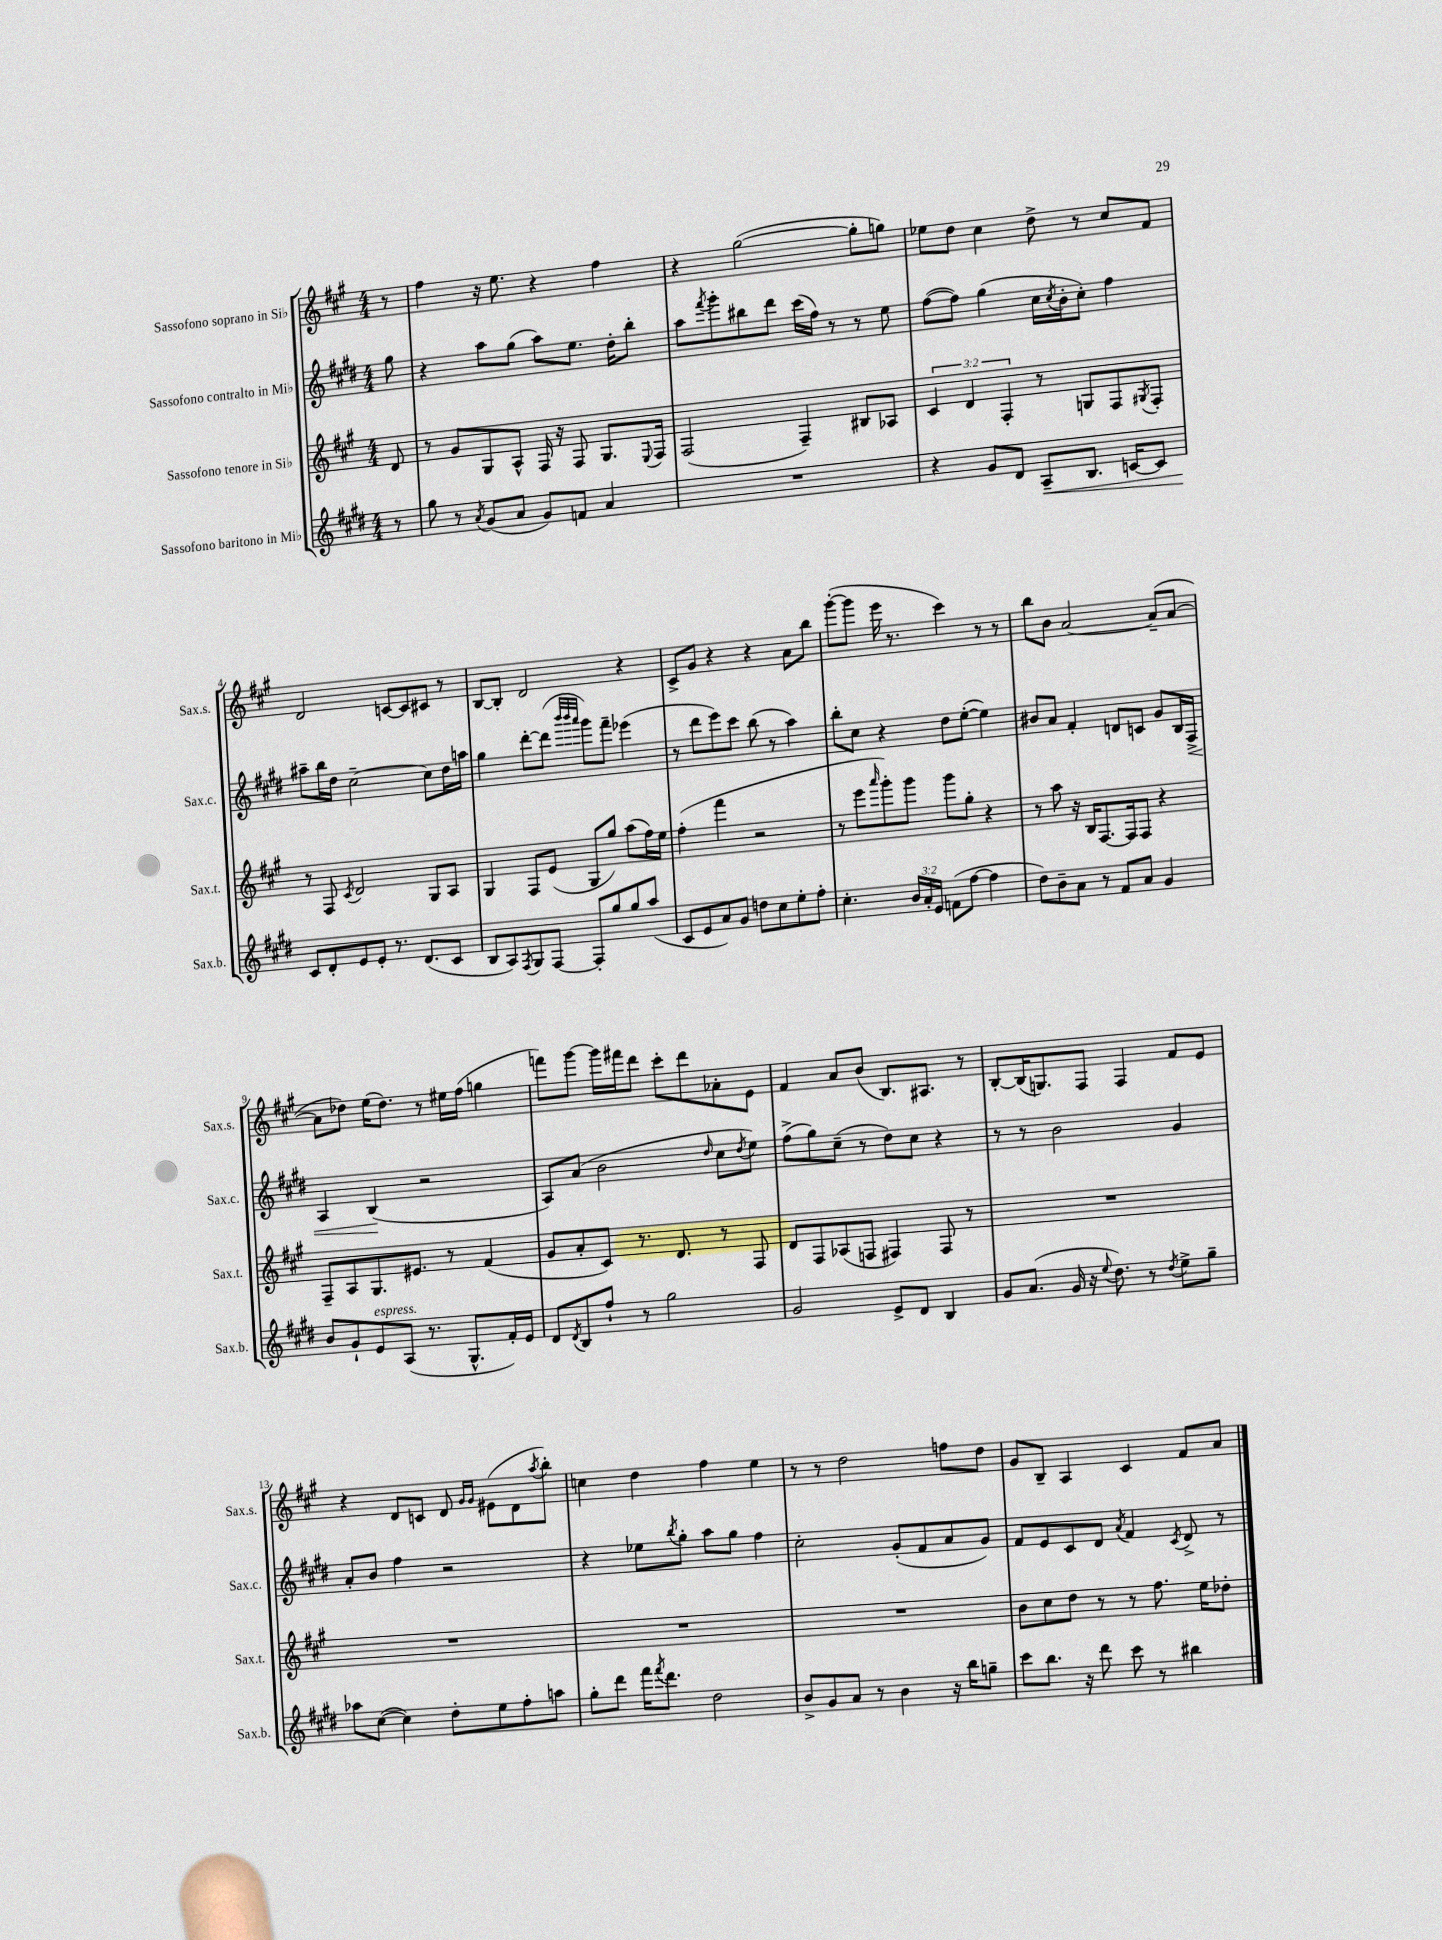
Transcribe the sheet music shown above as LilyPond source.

<<
\new StaffGroup <<
\new Staff = "s0" \with { instrumentName = "Sassofono soprano in Sib" shortInstrumentName = "Sax.s." } {
    \clef treble \key a \major \numericTimeSignature \time 4/4 \partial 8
    r8 |
    fis''4 r16 e''8. r4 fis''4 |
    r4 gis''2~( gis''8-. g''8) |
    ees''8 d''8 cis''4 d''8-> r8 cis''8 fis'8 |
    d'2 c'8~ c'8 cis'8 r8 |
    b8~ b8-. d'2 r4 |
    cis'8-> gis'8 r4 r4 a'8 b''8 |
    gis'''8~-.( gis'''8 e'''16 r8. cis'''4) r8 r8 |
    b''8 b'8 a'2~ a'8--( a'8~ |
    a'8 des''8) e''16( des''8.) r8 eis''16 fis''16( g''4 |
    f'''8) gis'''8~ gis'''16 fis'''16 d'''8 cis'''8-. d'''8 aes'8-. e'8 |
    fis'4 a'8 b'8( b8.) ais8. r8 |
    b8~-. b16( g8.) fis8 fis4 fis'8 e'8 |
    r4 d'8 c'8 d'8 \grace { gis'16 gis'16 } eis'8( d'8 \acciaccatura { a''8 } b''8-.) |
    c''4 d''4 fis''4 e''4 |
    r8 r8 d''2 f''8 d''8 |
    gis'8 b8-- a4 cis'4 fis'8 a'8 \bar "|." |
}
\new Staff = "s1" \with { instrumentName = "Sassofono contralto in Mib" shortInstrumentName = "Sax.c." } {
    \clef treble \key e \major \numericTimeSignature \time 4/4 \partial 8
    gis''8 |
    r4 a''8 gis''8( a''8) e''8. dis''16-. b''8-. |
    a''8 \acciaccatura { fis'''8 } gis'''8-. bis''8 dis'''8 cis'''16( fis''16) r8 r8 e''8 |
    fis''8~( fis''8) gis''4( cis''16 \acciaccatura { cis''8 } b'16-. cis''8-.) fis''4 |
    ais''8-- b''16 dis''16 cis''2~-- cis''8 dis''16 a''16 |
    gis''4 dis'''8~-. dis'''8( \grace { b'''32 b'''32 a'''32 } gis'''8) fis'''8-- ees'''4( |
    r8 dis'''8 e'''8) cis'''8 b''8( r8 a''4) |
    b''8-. cis''8 r4 dis''8 e''8~-.( e''4) |
    bis'8 a'8 fis'4-. d'8 c'8 gis'8 b16 fis16->\< |
    a4 b4\!( r2 |
    a8) a'8( b'2 \grace { dis''16 } cis''8 \acciaccatura { dis''8 } e''8) |
    fis''8->( gis''8) cis''8--( r8 dis''8) cis''8 r4 |
    r8 r8 b'2 gis'4 |
    a'8-. b'8 fis''4 r2 |
    r4 ees''8 \acciaccatura { b''8 } gis''8-. a''8 gis''8 fis''4 |
    cis''2-. gis'8-.( fis'8 a'8 gis'8) |
    fis'8 e'8 cis'8 dis'8 \acciaccatura { a'8 } fis'4 \acciaccatura { cis'8 } dis'8-> r8 \bar "|." |
}
\new Staff = "s2" \with { instrumentName = "Sassofono tenore in Sib" shortInstrumentName = "Sax.t." } {
    \clef treble \key a \major \numericTimeSignature \time 4/4 \override Staff.TupletNumber.text = #tuplet-number::calc-fraction-text \partial 8
    d'8 |
    r8 gis'8 gis8 a8-^ fis16 r16 fis8 gis8. \appoggiatura { e8 } fis16 |
    fis2( fis4--) bis8 aes8 |
    \tuplet 3/2 { cis'4 d'4 fis4-. } r8 g8 fis8 \acciaccatura { gis8 } fis8-. |
    r8 fis8 \acciaccatura { cis'8 } d'2 gis8 a8 |
    gis4 fis8 e'8( gis8 gis''8) a''8( fis''16) e''16 |
    fis''4-.( fis'''4 r2 |
    r8 e'''8 \grace { a'''16 } gis'''8-.) gis'''8 gis'''8 gis''8-. r4 |
    r8 a''8 r16 b16 fis8.~ fis16 fis8 r4 |
    fis8-- a8 gis8. eis'8. r8 fis'4( |
    gis'8 a'8-. cis'8) r8. d'8. r8 fis8 |
    d'8 fis8 aes8( f8 fis4) fis8 r8 |
    R1 |
    R1 |
    R1 |
    R1 |
    b'8 cis''8 d''8 r8 r8 fis''8. e''16 des''8-. \bar "|." |
}
\new Staff = "s3" \with { instrumentName = "Sassofono baritono in Mib" shortInstrumentName = "Sax.b." } {
    \clef treble \key e \major \numericTimeSignature \time 4/4 \override Staff.TupletNumber.text = #tuplet-number::calc-fraction-text \partial 8
    r8 |
    gis''8 r8 \acciaccatura { a'8 } gis'8( a'8 gis'8) f'8 a'4 |
    R1 |
    r4 gis'8 dis'8 a8--\< b8. c'16~ c'8 |
    cis'8\! dis'8-. e'8 e'8-. r8. dis'8.( cis'8 |
    b8 a8) \acciaccatura { fis8 } gis8 fis8~ fis8-. gis''8 gis''8 a''8( |
    cis'8 e'8 a'8) gis'8 d''8 cis''8 e''8-. fis''8-. |
    cis''4.-. \tuplet 3/2 { b'16 a'16-. e'16 } f'8( fis''8~ fis''4 |
    dis''8) b'8-- a'8 r8 fis'8 a'8 gis'4 |
    b'8 gis'8-! e'8^\markup { \italic "espress." } a8( r8. gis8.-^ fis'16-.) e'16 |
    dis'8 \acciaccatura { dis'8 } b8 fis''8-! r8 gis''2 |
    gis'2 e'8-> dis'8 b4 |
    gis'8 a'8.( gis'16 r16 \appoggiatura { e''8 } dis''8.) r8 \acciaccatura { dis''8 } e''8-> gis''8-- |
    aes''8 cis''8~( cis''4) dis''8-. e''8 fis''8-. a''8 |
    gis''8-. dis'''8 fis'''16 \acciaccatura { fis'''8 } dis'''8. dis''2 |
    b'8-> gis'8 a'8 r8 b'4 r16 b''16 g''8-- |
    cis'''8 b''8. r16 dis'''8 cis'''8 r8 bis''4 \bar "|." |
}
>>
>>
